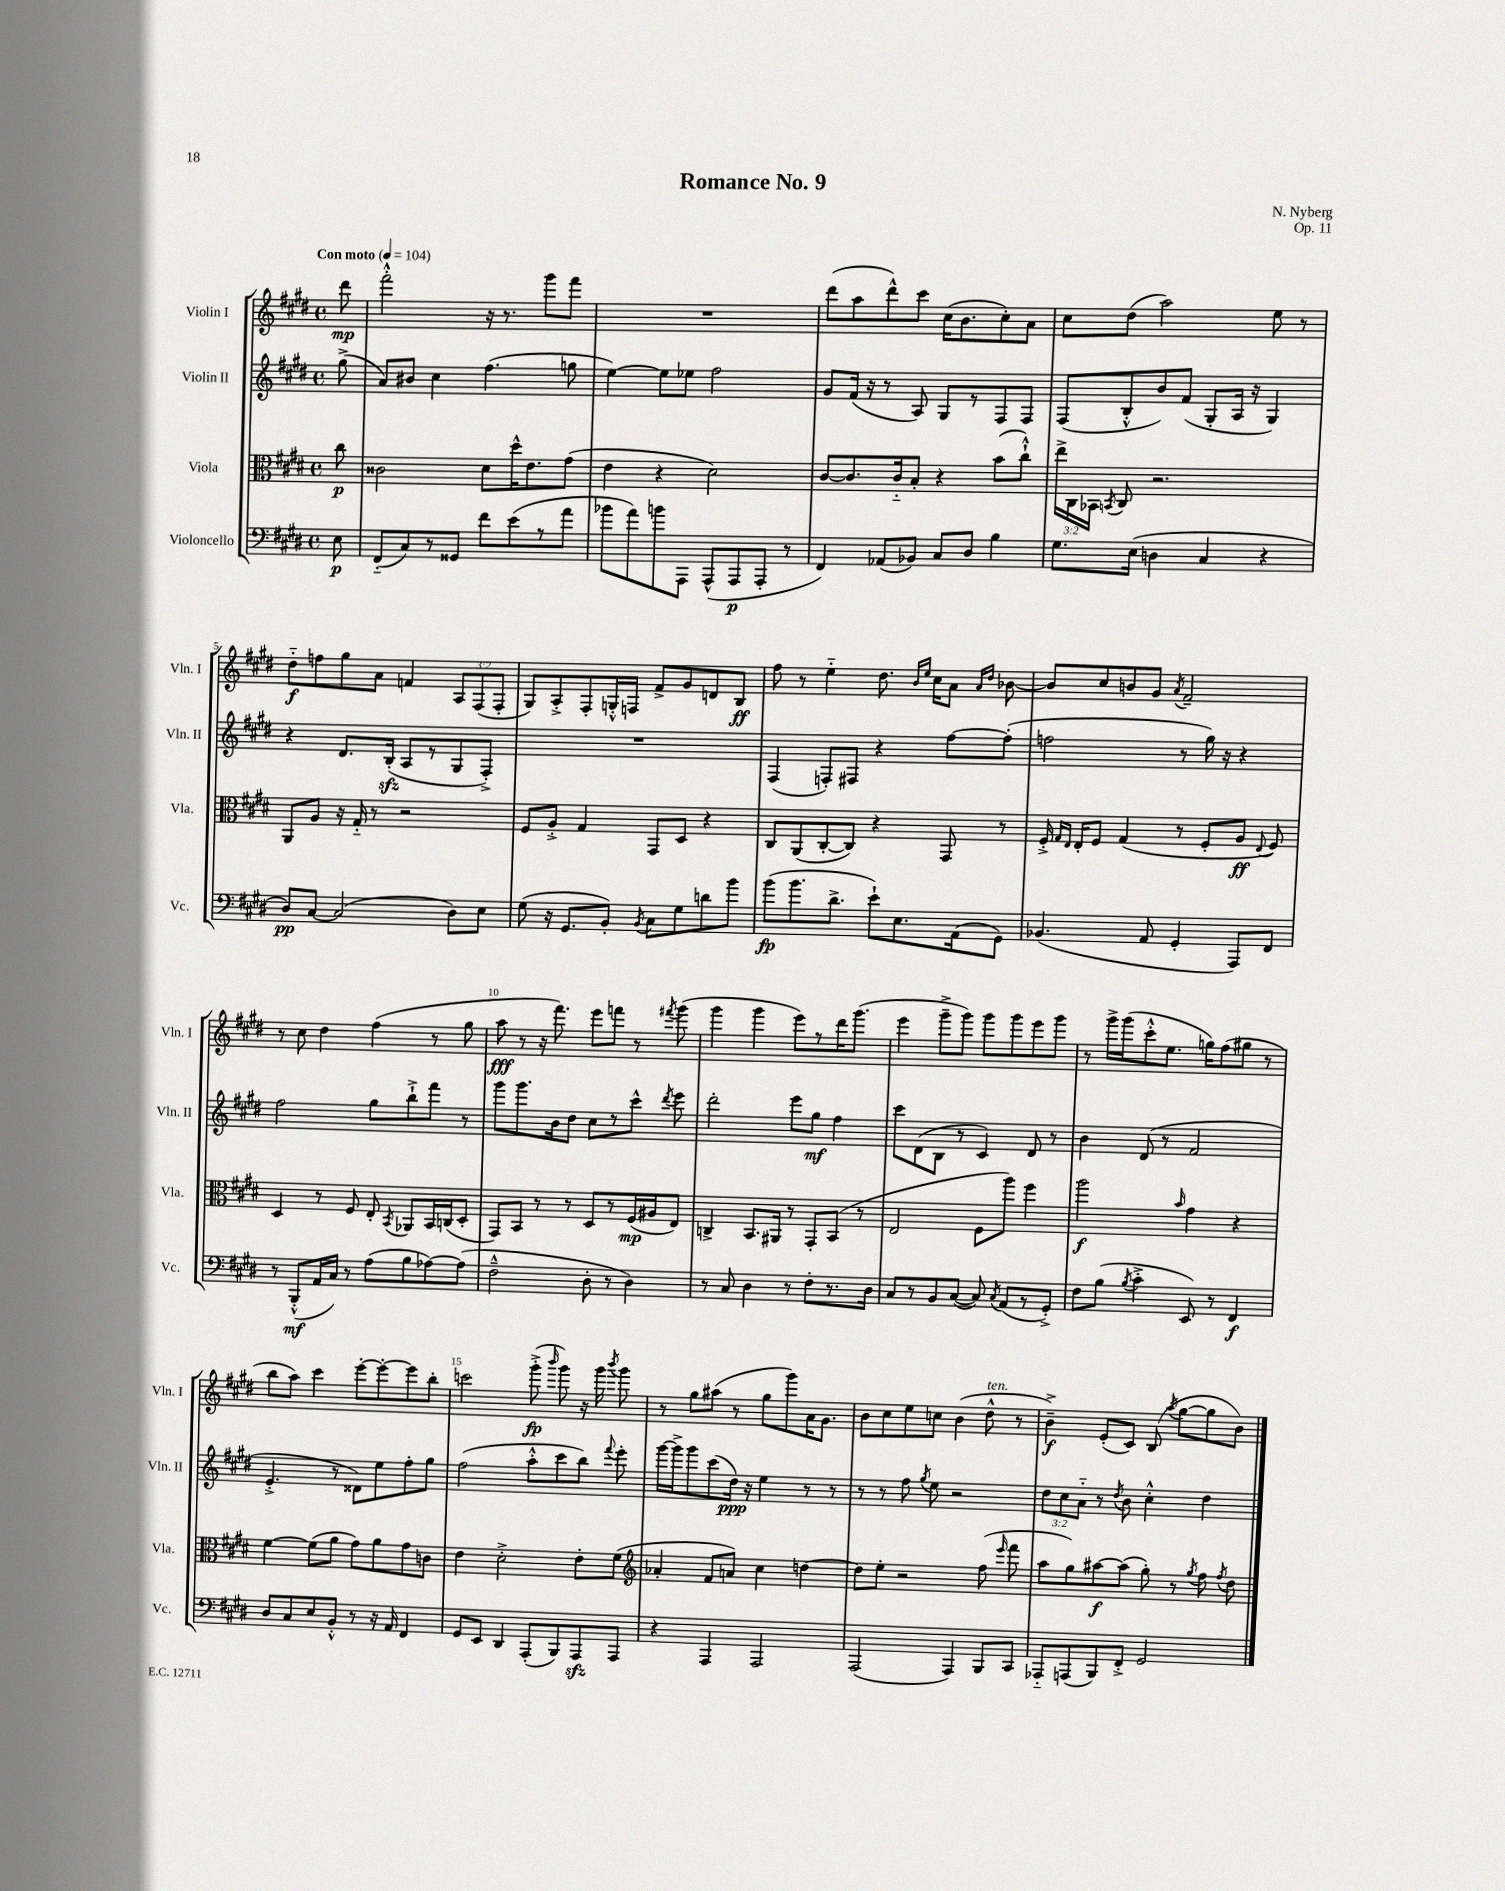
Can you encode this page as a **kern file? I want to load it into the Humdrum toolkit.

**kern	**dynam	**kern	**dynam	**kern	**dynam	**kern	**dynam
*part4	*part4	*part3	*part3	*part2	*part2	*part1	*part1
*staff4	*staff4	*staff3	*staff3	*staff2	*staff2	*staff1	*staff1
*I"Violoncello	*	*I"Viola	*	*I"Violin II	*	*I"Violin I	*
*I'Vc.	*	*I'Vla.	*	*I'Vln. II	*	*I'Vln. I	*
*clefF4	*	*clefC3	*	*clefG2	*	*clefG2	*
*k[f#c#g#d#]	*	*k[f#c#g#d#]	*	*k[f#c#g#d#]	*	*k[f#c#g#d#]	*
*M4/4	*	*M4/4	*	*M4/4	*	*M4/4	*
*met(c)	*	*met(c)	*	*met(c)	*	*met(c)	*
*MM104	*	*MM104	*	*MM104	*	*MM104	*
=	=	=	=	=	=	=	=
!	!	!	!	!	!	!LO:TX:a:B:t=Con moto	!
8E\	p	8cc#\	p	(8gg#^\	.	8ddd#\	mp
=1	=1	=1	=1	=1	=1	=1	=1
(8FF#/L	.	2c##X\	.	8a/L)	.	2fff#'^^\	.
8C#/)	.	.	.	8b#X/J	.	.	.
8r	.	.	.	4cc#\	.	.	.
8GG##X/J	.	.	.	.	.	.	.
8f#\L	.	8d#\L	.	(4.ff#\	.	16r	.
.	.	.	.	.	.	8.r	.
(8e\	.	16dd#^^\K	.	.	.	.	.
.	.	8.e\	.	.	.	.	.
8r	.	.	.	.	.	8ggg#\L	.
8a\J	.	(8g#\J	.	8ggn\	.	8fff#\J	.
=2	=2	=2	=2	=2	=2	=2	=2
8b-X\L	.	4e\	.	[4ee\)	.	1r	.
8a\)	.	.	.	.	.	.	.
8bn\	.	4r	.	8ee\L]	.	.	.
8AAA\J	.	.	.	8ee-X\J	.	.	.
(8AAA^^/L	.	2d#\)	.	2ff#\	.	.	.
8AAA/	p	.	.	.	.	.	.
8AAA'/J	.	.	.	.	.	.	.
8r	.	.	.	.	.	.	.
=3	=3	=3	=3	=3	=3	=3	=3
4FF#/)	.	[8c#/L	.	8g#/L	.	(8ddd#\L	.
.	.	8.c#/]	.	(16f#/Jk	.	8aa\	.
.	.	.	.	16r	.	.	.
(8AA-X/L	.	.	.	8r	.	8ddd#^^\)	.
.	.	16c#/k	.	.	.	.	.
8BB-X/J)	.	8B'/J	.	8A/)	.	8ccc#\J	.
8C#/L	.	4r	.	8G#/L	.	(16cc#\KL	.
.	.	.	.	.	.	8.b\	.
8D#/J	.	.	.	8r	.	.	.
4B\	.	(8b\L	.	8F#/	.	8cc#'\)	.
.	.	8cc#`^^\J)	.	8F#/J	.	8a\J	.
=4	=4	=4	=4	=4	=4	=4	=4
8.G#\L	.	24ee^\LL	.	(8F#/L	.	8cc#\L	.
.	.	24C#\	.	.	.	.	.
.	.	24BB-X\JJ	.	.	.	.	.
.	.	8qBBn/	.	.	.	.	.
.	.	8C#/	.	8B'^^/	.	(8dd#\J	.
(16E\Jk	.	.	.	.	.	.	.
4Dn\	.	2.r	.	8b/)	.	2aa\)	.
.	.	.	.	(8f#/J	.	.	.
4C#/	.	.	.	8G#'/L	.	.	.
.	.	.	.	16A/Jk	.	.	.
.	.	.	.	16r	.	.	.
4r	.	.	.	4G#/)	.	8ee\	.
.	.	.	.	.	.	8r	.
!!LO:LB:g=z
=5	=5	=5	=5	=5	=5	=5	=5
8D#/L)	pp	8AA/L	.	4r	.	8dd#\L	f
[8C#/J	.	8A/J	.	.	.	8ffn\	.
(2C#/]	.	16r	.	8.d#/L	.	8gg#\	.
.	.	16G#/	.	.	.	.	.
.	.	8r	.	.	.	8a\J	.
.	.	.	.	(16Bzz'/Jk	.	.	.
.	.	2r	.	8A/L	.	4fn/	.
.	.	.	.	8r	.	.	.
8D#\L)	.	.	.	8G#/	.	12A/L	.
.	.	.	.	.	.	(12F#/	.
8E\J	.	.	.	8F#'^/J)	.	.	.
.	.	.	.	.	.	12F#'/J	.
=6	=6	=6	=6	=6	=6	=6	=6
(8G#\	.	8F#/L	.	1r	.	8G#/L)	.
16r	.	8A'^/J	.	.	.	8A'^/	.
8.GG#/L	.	.	.	.	.	.	.
.	.	4G#/	.	.	.	8F#'/	.
8BB'/J)	.	.	.	.	.	16Gn'^^/L	.
.	.	.	.	.	.	16Fn/JJ	.
8qBB/	.	.	.	.	.	.	.
8C#\L	.	8GG#/L	.	.	.	8f#^/L	.
8G#\	.	8D#/J	.	.	.	8g#/	.
8dn\	.	4r	.	.	.	8dn/	.
8b\J	.	.	.	.	.	8B/J	ff
=7	=7	=7	=7	=7	=7	=7	=7
(8b\L	fp	8C#/L	.	(4F#/	.	8ff#\	.
8.b\	.	(8AA/	.	.	.	8r	.
.	.	[8C#'/	.	8Fn'/L)	.	4ee\	.
8.d#^\J	.	.	.	.	.	.	.
.	.	8C#/J])	.	8F#X/J	.	.	.
8e`\L)	.	4r	.	4r	.	8.dd#\	.
8.E\	.	.	.	.	.	.	.
.	.	.	.	.	.	16qqb/LL	.
.	.	.	.	.	.	16qqee/JJ	.
.	.	.	.	.	.	16cc#\KL	.
.	.	8GG#/	.	[8ff#\L	.	8a\J	.
(16AA\k	.	.	.	.	.	.	.
.	.	.	.	.	.	16qqa/LL	.
.	.	.	.	.	.	16qqdd#/JJ	.
8GG#\J)	.	8r	.	(8ff#'\J]	.	[8b-X\	.
=8	=8	=8	=8	=8	=8	=8	=8
(4.BB-X/	.	16F#'^/	.	2ffn\	.	8b-/L]	.
.	.	16qqG#/LL	.	.	.	.	.
.	.	16qqE/JJ	.	.	.	.	.
.	.	16E'/KL	.	.	.	.	.
.	.	8F#/J	.	.	.	8cc#/	.
.	.	(4G#/	.	.	.	8bn/	.
8AA/	.	.	.	.	.	8g#/J	.
.	.	.	.	.	.	8qa/	.
4GG#'/	.	8r	.	8r	.	2f#~/	.
.	.	8F#'/L	.	16gg#\)	.	.	.
.	.	.	.	16r	.	.	.
8AAA/L)	.	8A/J	ff	4r	.	.	.
.	.	8qqE/	.	.	.	.	.
8FF#/J	.	8F#/)	.	.	.	.	.
!!LO:LB:g=z
=9	=9	=9	=9	=9	=9	=9	=9
8r	.	4D#/	.	2ff#\	.	8r	.
(8BBB'^^/L	mf	.	.	.	.	8cc#\	.
16AA/L	.	8r	.	.	.	4dd#\	.
16C#/JJ)	.	.	.	.	.	.	.
8r	.	8F#/	.	.	.	.	.
(8A\L	.	8E'/	.	8gg#\L	.	(4ff#\	.
.	.	8qBB/	.	.	.	.	.
8B\	.	8AA-X/L	.	8bb`^\	.	.	.
[8A-X\)	.	16BB/L	.	8fff#\J	.	8r	.
.	.	(16Cn/J	.	.	.	.	.
(8A-\J]	.	8D#'/J	.	8r	.	8gg#\	.
=10	=10	=10	=10	=10	=10	=10	=10
2F#~^^\	.	8GG#/L)	.	8ggg#\L	.	8aa\	fff
.	.	8BB/J	.	8.ggg#\	.	8r	.
.	.	8r	.	.	.	16r	.
.	.	.	.	16b\k	.	8.fff#\)	.
.	.	8r	.	8dd#\J	.	.	.
8D#'\	.	8D#/L	.	8cc#\L	.	8eee\L	.
8r	.	8r	.	8r	.	8fffn\J	.
4D#\)	.	(16F#/L	mp	8ccc#^^\J	.	8r	.
.	.	16A#X/J	.	.	.	.	.
.	.	.	.	8qddd#/	.	8qfff#X/	.
.	.	8E/J)	.	8eee\	.	(8ggg#\	.
=11	=11	=11	=11	=11	=11	=11	=11
8r	.	4Cn^/	.	2ddd#'\	.	4ggg#\	.
8C#/	.	.	.	.	.	.	.
4D#\	.	8.BB/L	.	.	.	4ggg#\	.
.	.	16AA#X/Jk	.	.	.	.	.
8r	.	8r	.	8eee\L	.	8eee\L)	.
8F#'\L	.	8GG#'/L	.	8gg#\J	mf	8r	.
8.r	.	(8BB/J	.	4ff#\	.	16ddd#\K	.
.	.	.	.	.	.	(8.ggg#\J	.
.	.	8r	.	.	.	.	.
16D#\Jk	.	.	.	.	.	.	.
=12	=12	=12	=12	=12	=12	=12	=12
8C#/L	.	2E/	.	8ccc#\L	.	4eee\	.
8r	.	.	.	(8d#\	.	.	.
8BB/	.	.	.	8B\J	.	8ggg#~^\L	.
([8C#/J	.	.	.	8r	.	8ggg#\J)	.
8C#/])	.	8F#\L	.	4c#/)	.	8ggg#\L	.
8qC#/	.	.	.	.	.	.	.
(8AA/L	.	8aa\J)	.	.	.	8ggg#\	.
8r	.	4ff#\	.	8d#/	.	8eee\	.
8GG#'^/J)	.	.	.	8r	.	8ggg#\J	.
=13	=13	=13	=13	=13	=13	=13	=13
8F#\L	.	2aa\	f	4b\	.	8r	.
(8B\J	.	.	.	.	.	16ggg#^\LL	.
.	.	.	.	.	.	(16ggg#\J	.
8qB/	.	.	.	.	.	.	.
4c#'^\	.	.	.	(8d#/	.	8ccc#'^^\	.
.	.	.	.	8r	.	8.ee\J	.
.	.	16qqb/	.	.	.	.	.
8EE/)	.	4g#\	.	2f#/	.	.	.
.	.	.	.	.	.	16ggn\KL)	.
8r	.	.	.	.	.	(8ff#\	.
4FF#/	f	4r	.	.	.	8gg#X\J	.
.	.	.	.	.	.	8r	.
!!LO:LB:g=z
=14	=14	=14	=14	=14	=14	=14	=14
8D#/L	.	[4f#\	.	4.e'^/	.	8bb\L	.
8C#/	.	.	.	.	.	8aa\J)	.
8E/	.	(8f#\L]	.	.	.	4ccc#\	.
8BB'^^/J	.	8a\J	.	8r	.	.	.
8r	.	8g#\L)	.	8d##X\L)	.	[8eee'\L	.
16r	.	8a\	.	8ee\	.	8eee'\_	.
16AA/	.	.	.	.	.	.	.
4FF#/	.	8g#\	.	8ff#'\	.	8eee\]	.
.	.	8cn\J	.	8gg#\J	.	8bb'\J	.
=15	=15	=15	=15	=15	=15	=15	=15
8GG#/L	.	4e\	.	(2ff#\	.	2cccn\	.
8EE/J	.	.	.	.	.	.	.
4DD#/	.	2d#'^\	.	.	.	.	.
(8AAA'/L	.	.	.	8aa'^^\L	.	(8ggg#'^\	fp
.	.	.	.	.	.	16qqbbb/	.
8BBB/)	.	.	.	8ccc#\	.	8ggg#\)	.
8AAAzz/	.	8e'\L	.	8bb\J)	.	16r	.
.	.	.	.	.	.	16ggg#\	.
.	.	.	.	8qqfff#/	.	8qbbb/	.
8AAA/J	.	(8f#\J	.	8eee'\	.	8ggg#\	.
=16	=16	=16	=16	=16	=16	=16	=16
*	*	*clefG2	*	*	*	*	*
4r	.	4a-X'/	.	[16ggg#\LL	.	8r	.
.	.	.	.	16ggg#^\J]	.	.	.
.	.	.	.	8ggg#\	.	8gg#\L	.
4AAA/	.	8f#/L	.	(8ccc#\	.	(8aa#X\J	.
.	.	8an/J)	.	16dd#\Jk)	ppp	8r	.
.	.	.	.	16r	.	.	.
2AAA/	.	4cc#\	.	4ee\	.	8gg#\L	.
.	.	.	.	.	.	8ggg#\)	.
.	.	[4ddn\	.	8r	.	16a\K	.
.	.	.	.	.	.	8.g#\J	.
.	.	.	.	8r	.	.	.
=17	=17	=17	=17	=17	=17	=17	=17
(2AAA/	.	8dd\L]	.	8r	.	8b\L	.
.	.	8ee'\J	.	8r	.	8cc#\	.
.	.	2r	.	8ff#\	.	8ee\	.
.	.	.	.	8qgg#/	.	.	.
.	.	.	.	8ee\	.	8ccn\J	.
4AAA/)	.	.	.	2r	.	(4b\	.
!	!	!	!	!	!	!LO:TX:a:i:t=ten.	!
8BBB/L	.	(8ff#\	.	.	.	8dd#^^\	.
.	.	16qqeee/	.	.	.	.	.
8CC#/J	.	8fff#\	.	.	.	8r	.
=18	=18	=18	=18	=18	=18	=18	=18
8AAA-X/L	.	8aa\L	.	12dd#\L	.	4b~^\)	f
.	.	.	.	12cc#\	.	.	.
(8AAAn/	.	8gg#\)	.	.	.	.	.
.	.	.	.	12a\J	.	.	.
8BBB/)	.	[8aa#X\	f	8r	.	(8e'/L	.
.	.	.	.	8qdd#/	.	.	.
8FF#'^/J	.	(8aa#\J]	.	8b\	.	8c#/J)	.
2GG#/	.	8gg#'\)	.	4cc#'^^\	.	(8B/	.
.	.	.	.	.	.	8qaa/	.
.	.	8r	.	.	.	[8gg#\L	.
.	.	8qgg#/	.	.	.	.	.
.	.	8ff#\	.	4dd#\	.	8gg#\]	.
.	.	8qff#/	.	.	.	.	.
.	.	8dd#\	.	.	.	8b\J)	.
==	==	==	==	==	==	==	==
*-	*-	*-	*-	*-	*-	*-	*-
